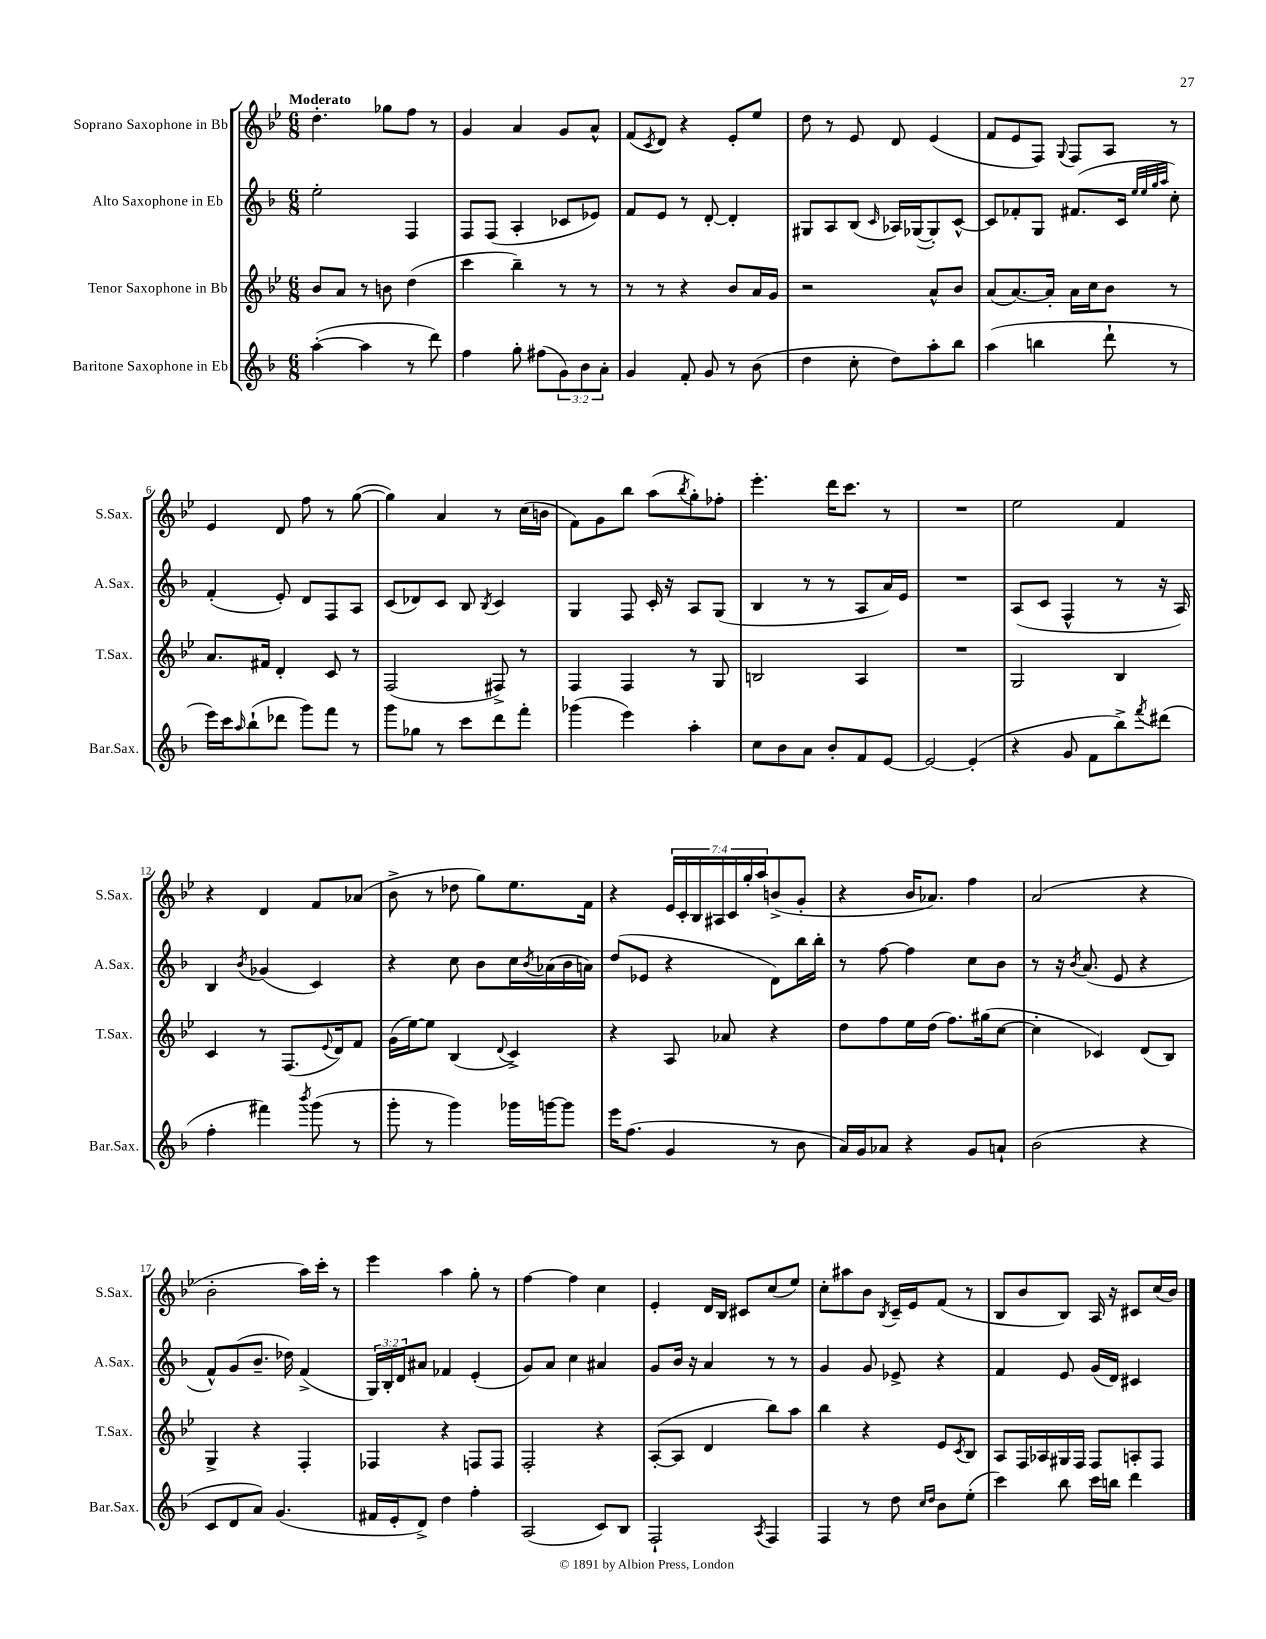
<<
\new StaffGroup <<
\new Staff = "s0" \with { instrumentName = "Soprano Saxophone in Bb" shortInstrumentName = "S.Sax." } {
    \clef treble \key bes \major \numericTimeSignature \time 6/8 \override Staff.TupletNumber.text = #tuplet-number::calc-fraction-text \tempo "Moderato"
    d''4.-. ges''8 f''8 r8 |
    g'4 a'4 g'8 a'8-^ |
    f'8( \acciaccatura { c'8 } d'8) r4 ees'8-. ees''8 |
    d''8 r8 ees'8 d'8 ees'4( |
    f'8 ees'8 f8) \appoggiatura { g8 } f8 a8 r8 |
    ees'4 d'8 f''8 r8 g''8~( |
    g''4) a'4 r8 c''16( b'16 |
    f'8) g'8 bes''8 a''8( \acciaccatura { bes''8 } g''8-.) fes''8-. |
    ees'''4.-. d'''16 c'''8. r8 |
    R2. |
    ees''2 f'4 |
    r4 d'4 f'8 aes'8( |
    bes'8-> r8 des''8 g''8) ees''8. f'16 |
    r4 \tuplet 7/4 { ees'16 c'16-. bes16 ais16 c'16 g''16-. a''16 } b'8->( g'8-. |
    r4 bes'16 aes'8.) f''4 |
    a'2( r4 |
    bes'2-. a''16) c'''16-. r8 |
    ees'''4 a''4 g''8-. r8 |
    f''4~ f''4 c''4 |
    ees'4-. d'16 bes16 cis'8 c''8( ees''8) |
    c''8-. ais''8 bes'8 \acciaccatura { bes8 } c'16-- ees'16 f'8( r8 |
    bes8 bes'8 bes8) a16 r16 cis'8 c''16( bes'16) \bar "|." |
}
\new Staff = "s1" \with { instrumentName = "Alto Saxophone in Eb" shortInstrumentName = "A.Sax." } {
    \clef treble \key f \major \numericTimeSignature \time 6/8 \override Staff.TupletNumber.text = #tuplet-number::calc-fraction-text
    e''2-. f4 |
    f8 f8( a4-. ces'8 ees'8) |
    f'8 e'8 r8 d'8~-. d'4-. |
    gis8 a8 bes8( \grace { c'16 } aes16) ges16~( ges8-.) c'8~-^ |
    c'8 fes'8-. g8 fis'8.( c'16 \grace { e''32 e''32 g''32 a''32 } c''8-.) |
    f'4-.( e'8-.) d'8 f8 a8 |
    c'8( des'8) c'8 bes8 \acciaccatura { bes8 } c'4 |
    g4 f8 c'16-. r16 a8 g8( |
    bes4 r8 r8 a8 a'16) e'16 |
    R2. |
    a8( c'8 f4-^ r8 r16 a16) |
    bes4 \acciaccatura { bes'8 } ges'4( c'4) |
    r4 c''8 bes'8 c''16 \acciaccatura { bes'8 } aes'16( bes'16 a'16) |
    d''8( ees'8 r4 d'8) bes''16 bes''16-. |
    r8 f''8~ f''4 c''8 bes'8 |
    r8 r16 \acciaccatura { bes'8 } a'8.( e'8 r4 |
    f'8-^) g'8( bes'8.-- des''16) f'4->( |
    \tuplet 3/2 { g16) bes16-. d'16 } ais'8 fes'4 e'4-.( |
    g'8) a'8 c''4 ais'4 |
    g'8 bes'16 r16 a'4 r8 r8 |
    g'4 g'8 ees'8-> r4 |
    f'4 e'8 g'16( d'16) cis'4 \bar "|." |
}
\new Staff = "s2" \with { instrumentName = "Tenor Saxophone in Bb" shortInstrumentName = "T.Sax." } {
    \clef treble \key bes \major \numericTimeSignature \time 6/8
    bes'8 a'8 r8 b'8 d''4( |
    c'''4 bes''4--) r8 r8 |
    r8 r8 r4 bes'8 a'16 g'16 |
    r2 a'8-^ bes'8 |
    a'8( a'8.~) a'16-. a'16 c''16 bes'8 r8 |
    a'8. fis'16 d'4-. c'8 r8 |
    f2( fis8->) r8 |
    f4 f4 r8 g8 |
    b2 a4 |
    R2. |
    g2 bes4 |
    c'4 r8 f8.( \appoggiatura { ees'8 } d'16) f'8 |
    g'16( ees''16~) ees''8 bes4( \appoggiatura { d'8 } c'4->) |
    r4 a8 aes'8 r4 |
    d''8 f''8 ees''16 d''16( f''8.) gis''16( c''8~ |
    c''4-. ces'4) d'8( bes8) |
    g4-> r4 f4-. |
    fes4 r4 f8 f8 |
    f2-. r4 |
    a8~-.( a8 d'4 bes''8) a''8 |
    bes''4 r4 ees'8 \acciaccatura { c'8 } bes8 |
    a8 f16 aes16 gis16 f16 f8 a8-. f8 \bar "|." |
}
\new Staff = "s3" \with { instrumentName = "Baritone Saxophone in Eb" shortInstrumentName = "Bar.Sax." } {
    \clef treble \key f \major \numericTimeSignature \time 6/8 \override Staff.TupletNumber.text = #tuplet-number::calc-fraction-text
    a''4~-.( a''4 r8 d'''8) |
    f''4 g''8-. fis''8( \tuplet 3/2 { g'8) bes'8 a'8-. } |
    g'4 f'8-. g'8 r8 bes'8( |
    d''4 c''8-. d''8) a''8-. bes''8 |
    a''4( b''4 d'''8-! r8 |
    e'''16) c'''16 \grace { a''16 } bes''8-!( des'''8 g'''8) f'''8 r8 |
    g'''8 ges''8 r8 c'''8 d'''8 f'''8-. |
    ges'''4( e'''4) a''4-. |
    c''8 bes'8 a'8 bes'8-. f'8 e'8~ |
    e'2~ e'4-.( |
    r4 g'8 f'8 bes''8->) \acciaccatura { f'''8 } dis'''8( |
    f''4-. fis'''4) \acciaccatura { bes'''8 } g'''8( r8 |
    g'''8-. r8 g'''4) ges'''16 g'''16~ g'''8 |
    e'''16 f''8.( g'4 r8 bes'8 |
    a'16) g'16 aes'8 r4 g'8 a'8-! |
    bes'2( r4 |
    c'8 d'8 a'8) g'4.( |
    fis'16 e'16-. d'8->) d''4 f''4-. |
    a2( c'8) bes8 |
    f2-! \acciaccatura { a8 } f4 |
    f4 r8 d''8 \grace { c''16 d''16 } bes'8 e''8-.( |
    c'''4) bes''8 c'''16 b''16 d'''4 \bar "|." |
}
>>
>>
